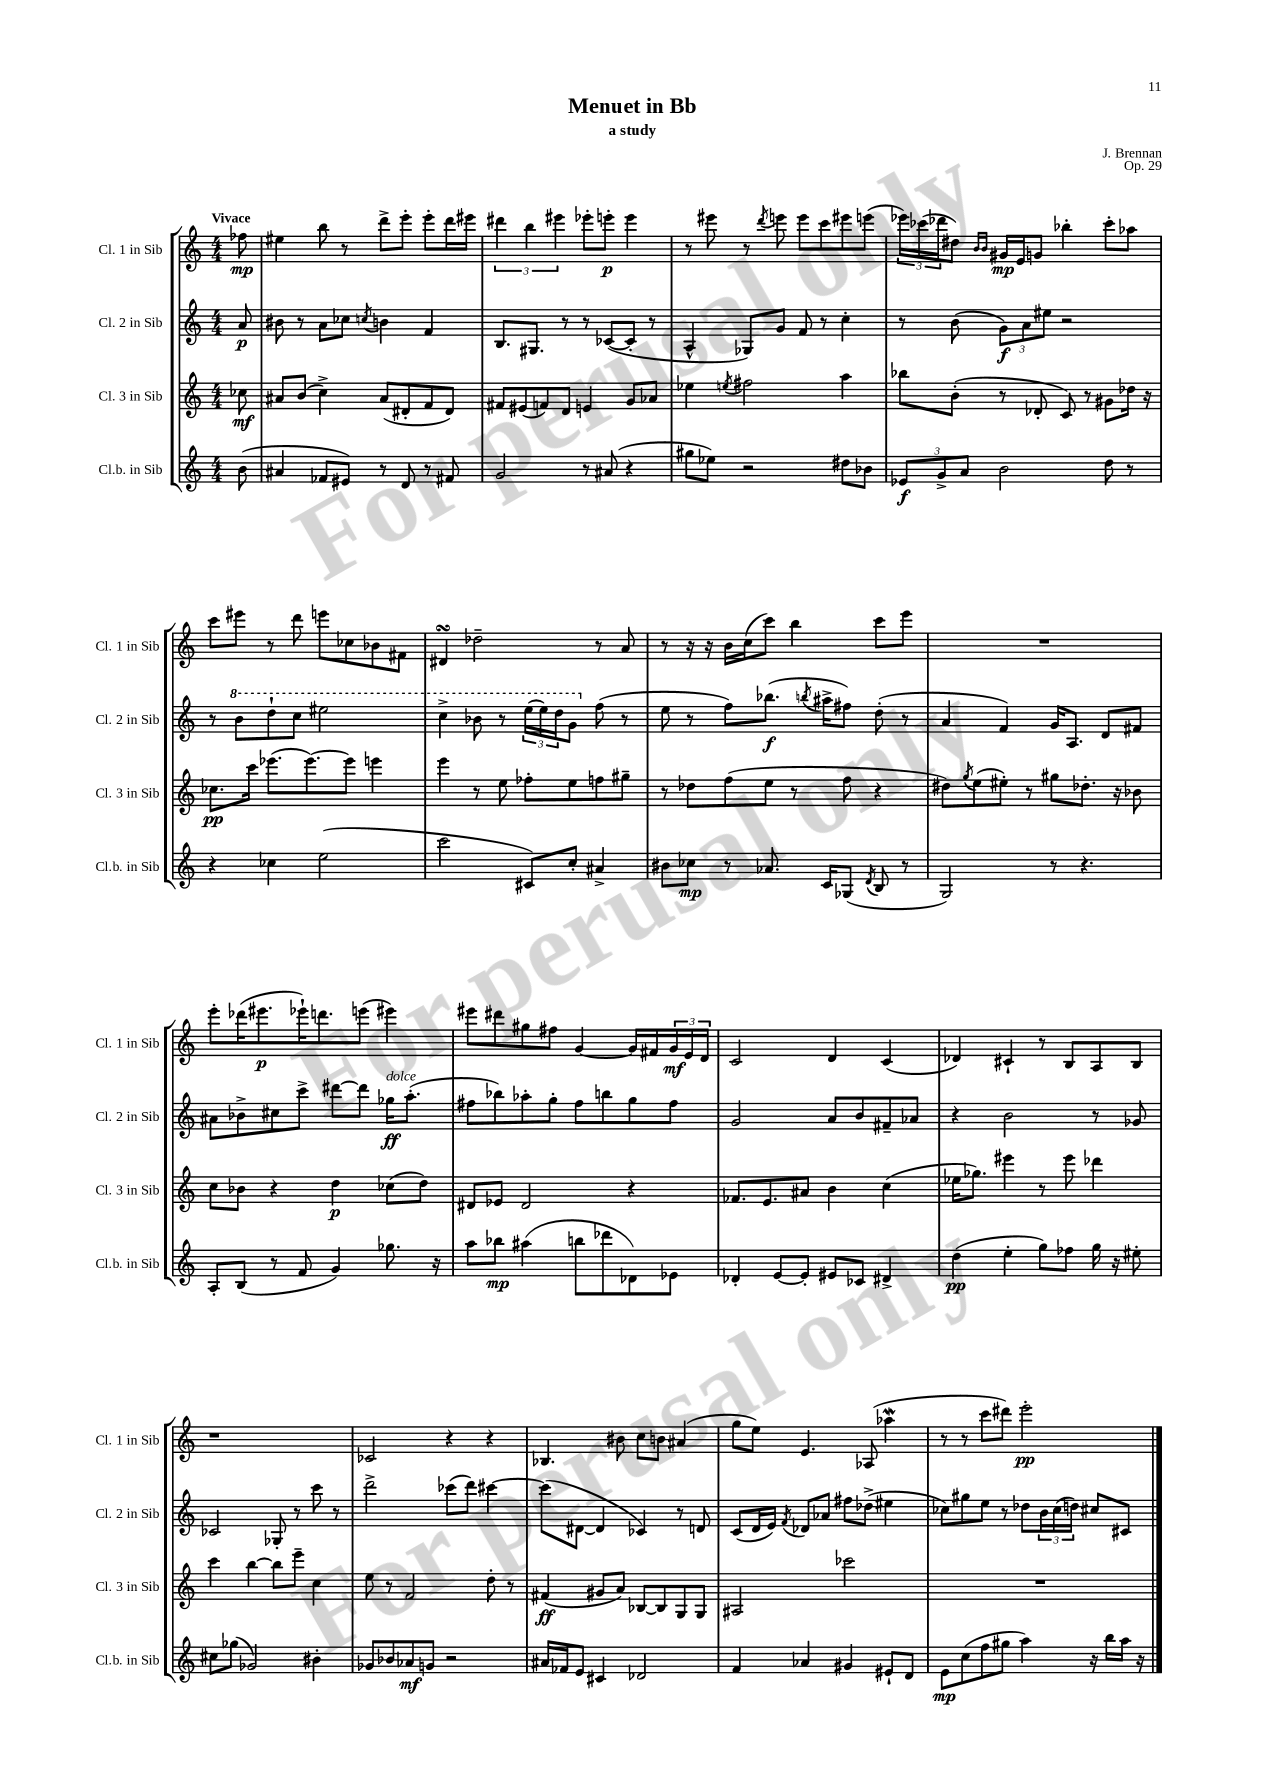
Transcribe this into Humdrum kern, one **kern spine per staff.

**kern	**kern	**kern	**kern
*staff4	*staff3	*staff2	*staff1
*clefG2	*clefG2	*clefG2	*clefG2
*k[]	*k[]	*k[]	*k[]
*M4/4	*M4/4	*M4/4	*M4/4
(8b\	8cc-\	8a/	8ff-\
=	=	=	=
4a#/	8a#/L	8b#\	4ee#\
.	(8b/J	8r	.
8f-/L	4cc^\)	8a\L	8bb\
8e#/J)	.	8cc-\J	8r
.	.	8qcc/	.
8r	(8a#/L	4b\	8ddd^\L
8d/	8d#'/	.	8eee'\J
8r	8f/	4f/	8eee'\L
8f#/	8d#/J)	.	16ddd\L
.	.	.	16eee#\JJ
=	=	=	=
2g/	8f#/L	8.B/L	6ddd#\
.	(8e#/	.	.
.	.	.	6bb\
.	.	8.G#/J	.
.	8f/)	.	.
.	.	.	6eee#\
.	8d/J	8r	.
8r	4e/	8r	8eee-'\L
(8a#/	.	([8c-/L	8eee'\J
4r	8g/L	8c-'/]J	4eee\
.	8a-/J	8r	.
=	=	=	=
8gg#\L	4ee-\	4A^^/	8r
8ee-\J)	.	.	8eee#\
.	8qee/	.	.
2r	2ff#\	8G-/L)	8r
.	.	.	8qddd/
.	.	8g/J	8eee\
.	.	8f/	8eee\L
.	.	8r	8ccc\
8dd#\L	4aa\	4cc'\	8eee#\
8b-\J	.	.	(8eee\J
=	=	=	=
12e-/L	8bb-\L	8r	24eee-\LL)
.	.	.	(24ccc-\
12g^/	.	.	24ddd-\J
.	(8b'\J	(8b\	8dd#\J)
12a/J	.	.	.
.	.	.	16qqb/LL
.	.	.	16qqb/JJ
2b\	8r	12g\L)	16g#/LL
.	.	.	16e/J
.	.	12a\	.
.	8d-'/	.	8g/J
.	.	12ee#\J	.
.	8c/)	2r	4bb-'\
.	8r	.	.
8dd\	8g#\L	.	8ccc-'\L
8r	16dd-\Jk	.	8aa-\J
.	16r	.	.
=	=	=	=
4r	8.cc-\L	8r	8ccc\L
.	.	8bb\L	8eee#\J
.	16ccc\Jk	.	.
4cc-\	(8.eee-\L	8ddd`\	8r
.	.	8ccc\J	8ddd\
.	[8.eee-\)	.	.
(2ee\	.	2eee#\	8eee\L
.	8eee-\]J	.	8cc-\
.	4eee\	.	8b-\
.	.	.	8f#\J
=	=	=	=
2ccc\	4eee\	4ccc^\	4d#/
.	8r	8bb-\	2dd-~\
.	8ee\	8r	.
8c#/L)	8ff-'\L	(24eee\LL	.
.	.	24eee\)	.
.	.	24ddd\J	.
8cc'/J	8ee\	8gg\J	.
4a#^/	8ff\	(8ff\	8r
.	8gg#~\J	8r	8a/
=	=	=	=
8b#\L	8r	8ee\	8r
8cc-\J	8dd-\L	8r	16r
.	.	.	16r
8r	(8ff\	8ff\L)	16b\LL
.	.	.	(16cc\J
8.a-/	8ee\J	(8.bb-\J	8ccc\J)
.	8r	.	4bb\
.	.	8qbb/	.
16c/LK	.	16aa#^\LK	.
(8G-/J	8ff\	8ff#\J)	.
8qd/	.	.	.
8B/	4r	(8dd'\	8ccc\L
8r	.	8r	8eee\J
=	=	=	=
2G/)	8dd#\L)	4a/	1r
.	8qgg/	.	.
.	(8ee\	.	.
.	8ee#'\J)	4f/)	.
.	8r	.	.
8r	8gg#\L	16g/LK	.
.	.	8.A/J	.
4.r	8.dd-'\J	.	.
.	.	8d/L	.
.	16r	.	.
.	8b-\	8f#/J	.
=	=	=	=
8A'/L	8cc\L	8a#\L	8eee'\L
(8B/J	8b-\J	8b-^\	(16ddd-\K
.	.	.	8.eee#\
8r	4r	8cc#\	.
8f/	.	8ccc^\J	16eee-`\K)
.	.	.	8.ddd\
4g/)	4dd\	[8ddd#\L	.
.	.	8ddd#\]J	(8eee\J
8.gg-\	(8cc-\L	16gg-\LK	4eee#\)
.	.	(8.aa'\J	.
.	8dd\J)	.	.
16r	.	.	.
=	=	=	=
8aa\L	8d#/L	8ff#\L	8eee#\L
8bb-\J	8e-/J	8bb-\)	8ddd#\
(4aa#\	2d#/	8aa-'\	8gg#\
.	.	8gg'\J	8ff#\J
8bb\L	.	8ff#\L	[4g/
8ddd-\	.	8bb\	.
8d-\)	4r	8gg\	16g/]LL
.	.	.	16f#/
8e-\J	.	8ff#\J	24g/
.	.	.	24e/
.	.	.	24d/JJ
=	=	=	=
4d-'/	8.f-/L	2g/	2c/
.	8.e/	.	.
[8e/L	.	.	.
8e'/]J	8a#/J	.	.
8e#/L	4b\	8a/L	4d/
8c-/J	.	8b/	.
4d#^/	(4cc\	8f#~/	(4c/
.	.	8a-/J	.
=	=	=	=
(4dd\	16ee-\LK	4r	4d-/)
.	8.gg-\J)	.	.
4ee'\	4eee#\	2b\	4c#`/
8gg\L)	8r	.	8r
8ff-\J	8eee#\	.	8B/L
16gg\	4ddd-\	8r	8A/
16r	.	.	.
8ee#'\	.	8g-/	8B/J
=	=	=	=
8cc#\L	4ccc\	2c-/	1r
(8gg-\J	.	.	.
2g-/)	[4bb\	.	.
.	8bb\]L	8G-'/	.
.	8eee~\J	8r	.
4b#'\	4cc\	8ccc\	.
.	.	8r	.
=	=	=	=
8g-/L	8ee\	2ddd^\	2c-/
8b-/	8r	.	.
8a-/	2f/	.	.
8g/J	.	.	.
2r	.	(8ccc-\L	4r
.	.	8ddd\J)	.
.	8dd'\	[4ccc#\	4r
.	8r	.	.
=	=	=	=
16a#/LL	(4f#/	(8ccc#\]L	4.B-/
16f-/J	.	.	.
8e/J	.	[8d#\J	.
4c#/	8g#/L	4d#/]	.
.	8a/J)	.	8b#\
2d-/	[8B-/L	4c-/)	8cc\L
.	8B-/]	.	8b\J
.	8G/	8r	(4a#/
.	8G/J	8d/	.
=	=	=	=
4f/	2A#/	(8c/L	8gg\L
.	.	16d/L	8ee\J)
.	.	16e/JJ)	.
.	.	8qf/	.
4a-/	.	8d-/L	4.e/
.	.	8a-/J	.
4g#/	2ccc-\	8ff#\L	.
.	.	(8dd-^\J	(8A-/
8e#`/L	.	4ee#\	4aa-\
8d/J	.	.	.
=	=	=	=
8e\L	1r	8cc-\L)	8r
(8cc\	.	8gg#\	8r
8ff\	.	8ee\J	8ccc\L
8gg#\J	.	8r	8ddd#\J)
4aa\)	.	8dd-\L	2eee'\
.	.	24b\L	.
.	.	(24cc-\	.
.	.	24dd\JJ)	.
16r	.	8cc#/L	.
16bb\LL	.	.	.
16aa\JJ	.	8c#/J	.
16r	.	.	.
==	==	==	==
*-	*-	*-	*-
